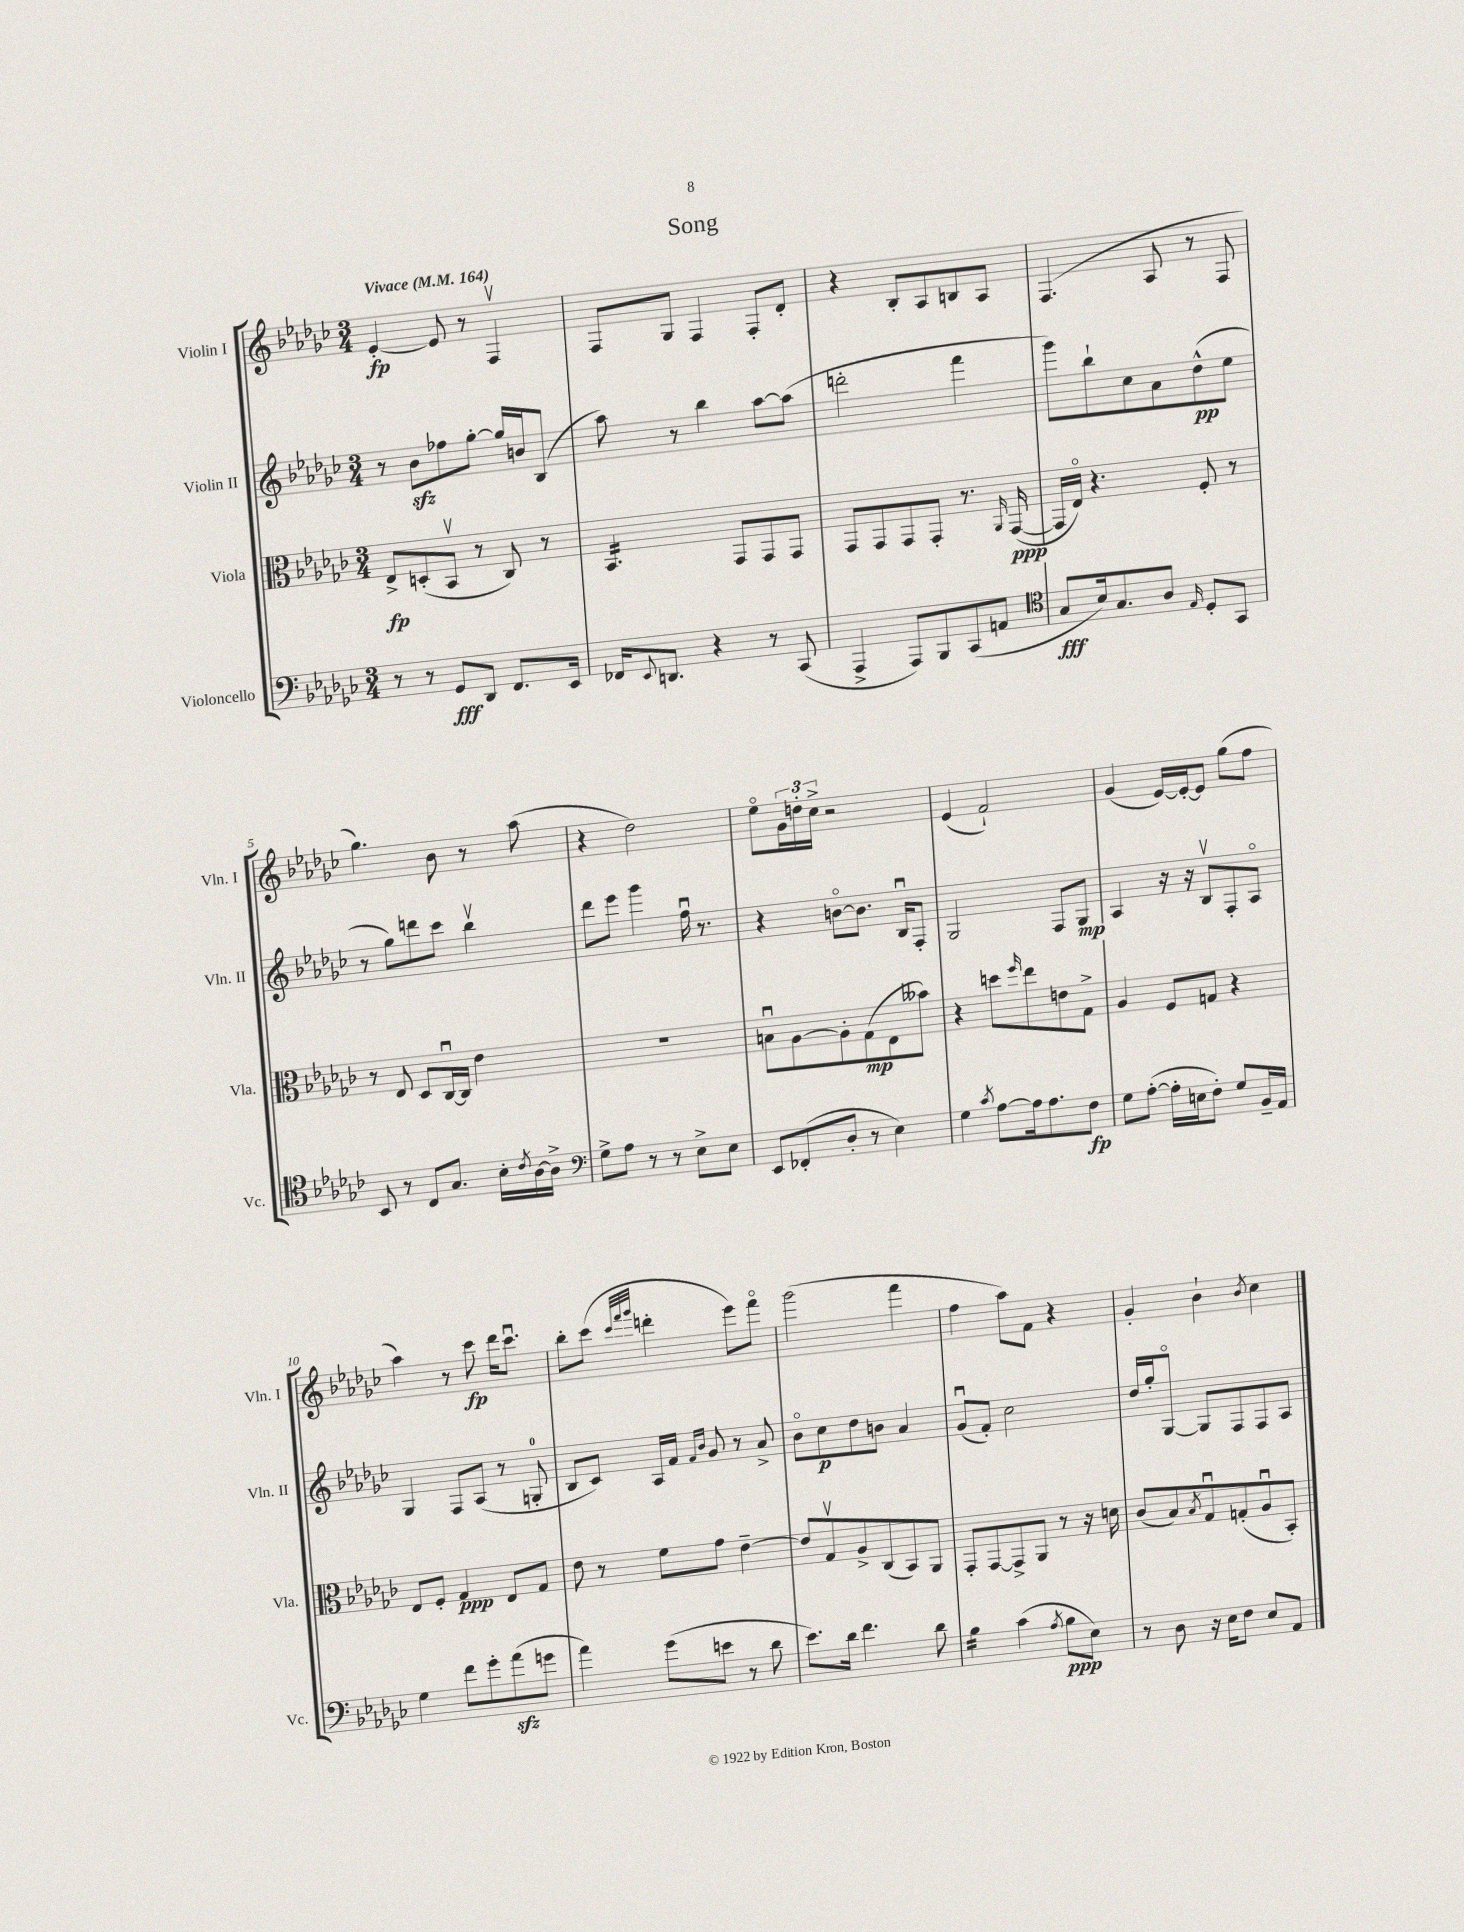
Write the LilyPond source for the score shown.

\header { title = "Song" }
<<
\new StaffGroup <<
\new Staff = "s0" \with { instrumentName = "Violin I" shortInstrumentName = "Vln. I" } {
    \clef treble \key ges \major \numericTimeSignature \time 3/4 \tempo "Vivace" 4 = 164
    ees'4~-.\fp ees'8 r8 f4\upbow |
    f8 ges8 f4 f8-. des'8-. |
    r4 bes8-. aes8 b8 aes8 |
    f4.( aes8 r8 f8 |
    ges''4.) bes'8 r8 aes''8( |
    r4 des''2) |
    ees''8\flageolet \tuplet 3/2 { ges'16 d''16-. ces''16-> } r2 |
    ees'4( f'2-!) |
    ges'4( ees'16~) ees'16~-. ees'8 ges''8( f''8 |
    aes''4) r8 ces'''8\fp des'''16 ces'''8.\downbow |
    bes''8-. ces'''8( \grace { ces'''32 f'''32 ges'''32 } d'''4-. ees'''8) f'''8\flageolet |
    ges'''2( f'''4 |
    f''4 aes''8) f'8 r4 |
    ges'4-. bes'4-! \acciaccatura { bes'8 } ces''4 \bar "|." |
}
\new Staff = "s1" \with { instrumentName = "Violin II" shortInstrumentName = "Vln. II" } {
    \clef treble \key ges \major \numericTimeSignature \time 3/4
    r8 bes'8\sfz fes''8 ges''8~-. ges''16 b'16 bes8( |
    aes''8) r8 bes''4 aes''8~ aes''8( |
    d'''2-. f'''4 |
    ges'''8) bes''8-! ces''8 aes'8 des''8-^\pp( ees''8 |
    r8 ges''8) d'''8 ces'''8 bes''4\upbow |
    des'''8 ees'''8 ges'''4 f''16\downbow r8. |
    r4 b'8~\flageolet b'8. bes16\downbow f8-. |
    ges2 f8 ges8\mp |
    aes4 r16 r16 bes8\upbow f8-. aes8\flageolet |
    ges4 f8 aes8( r8 g8-0-. |
    bes8 ces'8) aes16 f'16 \grace { f'16 bes'16 } ges'8 r8 aes'8-> |
    bes'8\flageolet ces''8\p des''8 b'8 aes'4 |
    ges'8\downbow( f'8-.) ces''2 |
    des''16 ges''16-. ges8~\flageolet ges8 f8 f8 aes8 \bar "|." |
}
\new Staff = "s2" \with { instrumentName = "Viola" shortInstrumentName = "Vla." } {
    \clef alto \key ges \major \numericTimeSignature \time 3/4
    ees8->\fp d8-.( bes,8\upbow r8 ces8) r8 |
    bes,4.:16 ges,8 ges,8 ges,8 |
    ges,8 ges,8 ges,8 ges,8-. r8. \grace { aes,16 } ges,16~\ppp( |
    ges,16 ees16\flageolet) r4. f8-. r8 |
    r8 ees8 des8 ces16~\downbow ces16 ees'4 |
    R2. |
    b8\downbow aes8~ aes8-. ges8\mp( ees8 beses'8) |
    r4 d''8 \grace { f''16 } ees''8 e'8 ges8-> |
    aes4 f8 g8 r4 |
    ees8 f8-. ges4\ppp ees8 ges8 |
    ees'8 r8 f'8 ges'8 ees'4~-- |
    ees'8 ges8\upbow aes8-> ces8( bes,8) aes,8 |
    ges,8-. ges,8~ ges,8-> aes,8 r8 r16 d'16 |
    ces'8( bes8) \acciaccatura { bes8 } ges8\downbow g8-.( aes8\downbow bes,8-.) \bar "|." |
}
\new Staff = "s3" \with { instrumentName = "Violoncello" shortInstrumentName = "Vc." } {
    \clef bass \key ges \major \numericTimeSignature \time 3/4
    r8 r8 ges,8\fff des,8 f,8. ees,16 |
    fes,16 \appoggiatura { ees,8 } d,8. r4 r8 ces,8( |
    aes,,4-> aes,,8) bes,,8 ces,8( a,8 |
    \clef tenor ges8\fff bes16) ges8. aes8 \grace { ees16 } des8-. ges,8 |
    bes,8 r8 ces8 ges8. bes16-. \acciaccatura { ces'8 } aes16~ aes16-> |
    \clef bass ges8-> aes8 r8 r8 ees8-> ees8 |
    ees,8 fes,8-.( des8-. r8 ees4) |
    ges4 \acciaccatura { ces'8 } aes8~ aes16 aes8. f8\fp |
    ges8 aes8~-.( aes16-. e16 f8-.) ges8 bes,16-- aes,16 |
    ges4 f'8 ges'8-. aes'8\sfz( g'8 |
    aes'4) ges'8( e'8 r8 des'8 |
    ees'8.) des'16 f'4. des'8 |
    bes4:16 ces'4( \acciaccatura { aes8 } bes8\ppp ees8) |
    r8 des8 r16 ees16 f8 ees8 aes,8 \bar "|." |
}
>>
>>
